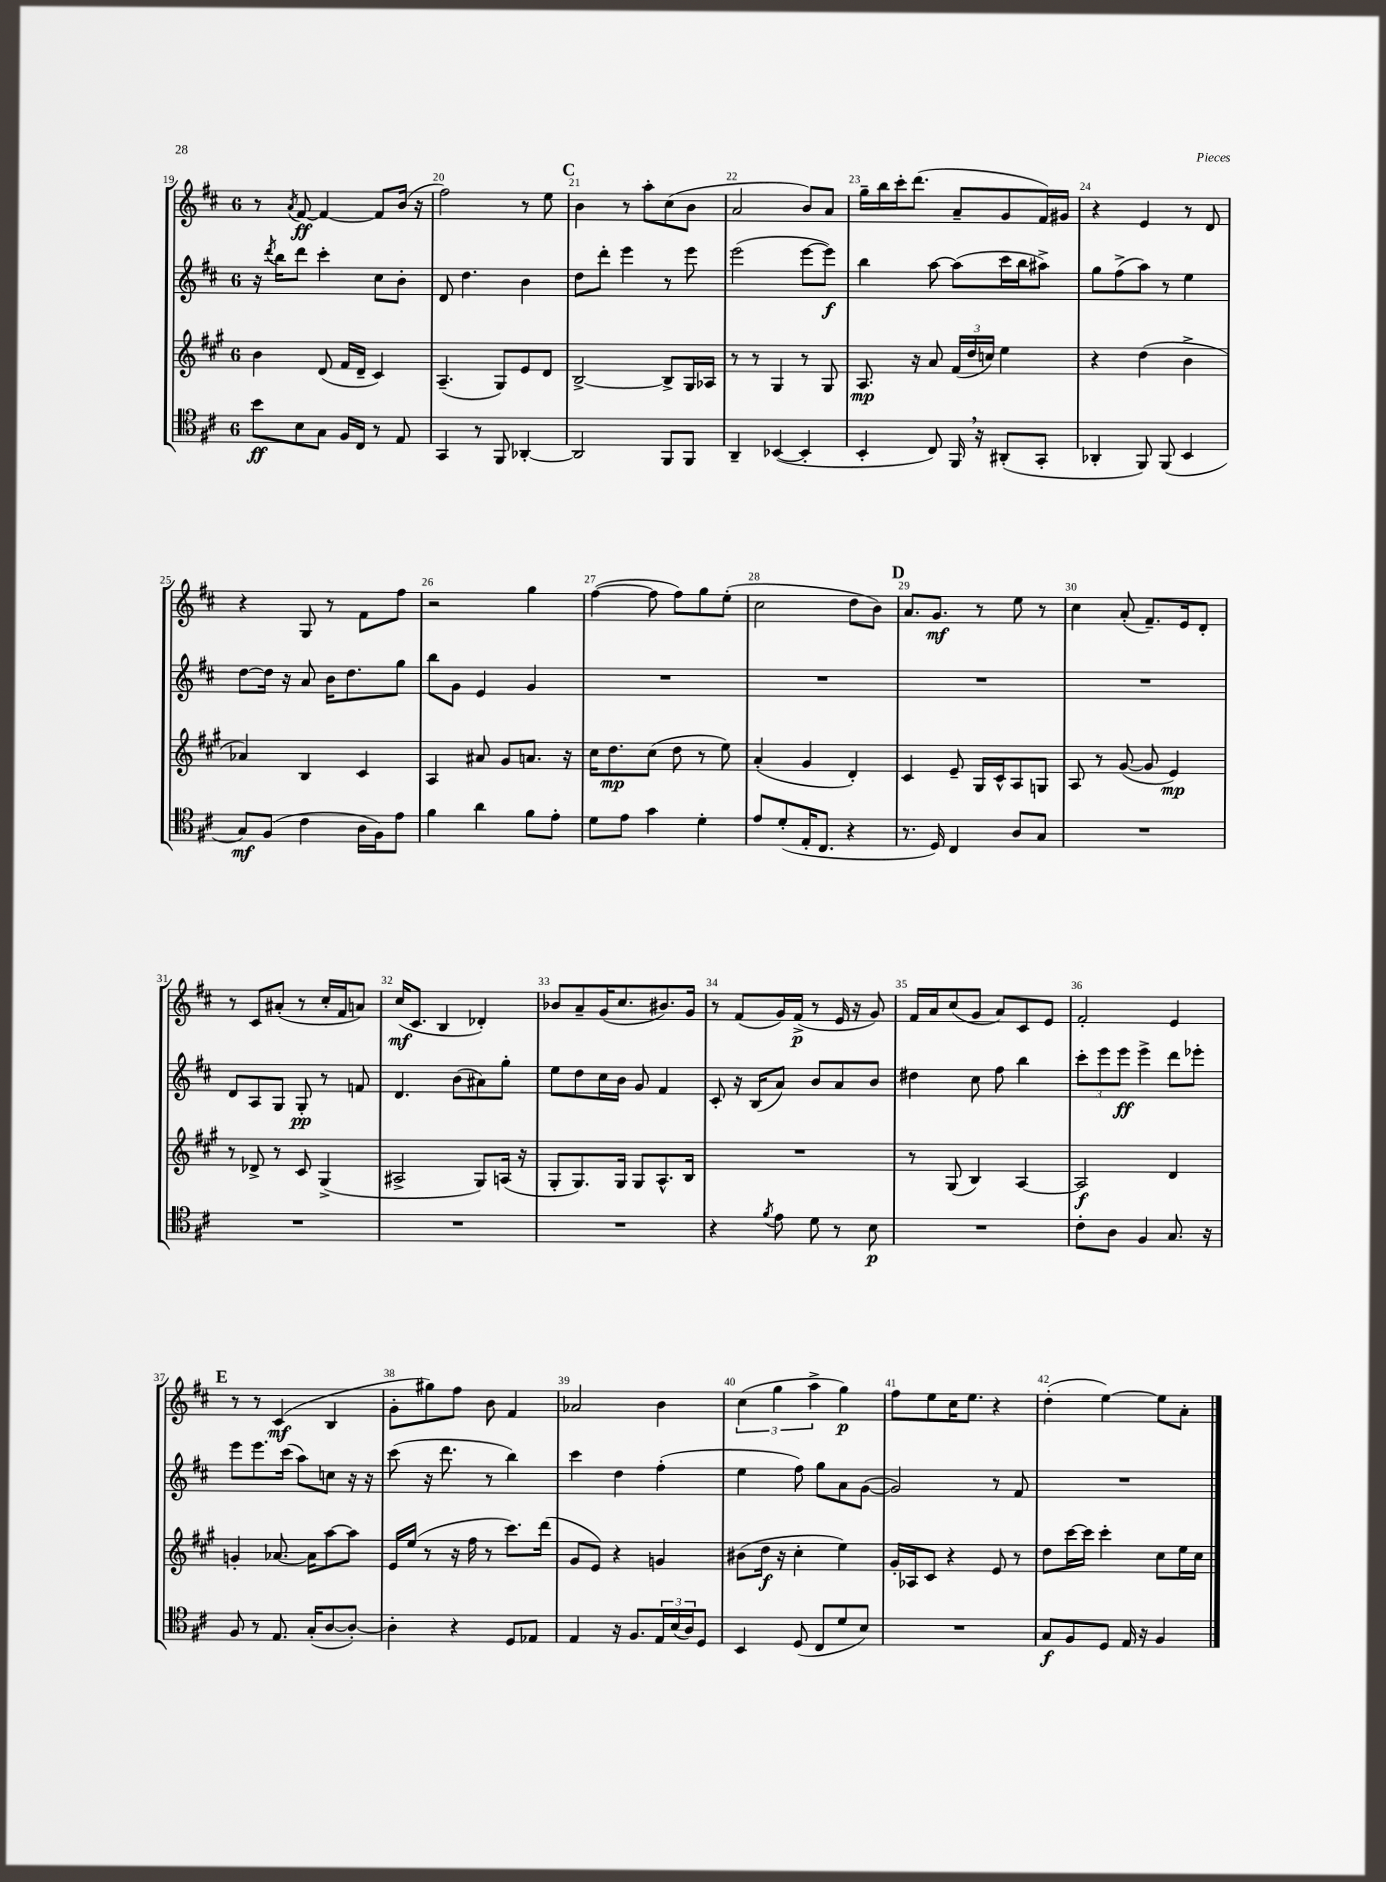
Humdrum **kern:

**kern	**kern	**kern	**kern
*staff4	*staff3	*staff2	*staff1
*clefC4	*clefG2	*clefG2	*clefG2
*k[f#c#]	*k[f#c#g#]	*k[f#c#]	*k[f#c#]
*M6/8	*M6/8	*M6/8	*M6/8
8b	4b	16r	8r
.	.	8qddd	.
.	.	16bb	.
.	.	.	8qa
8B	.	8ddd	[8f#
8G	(8d	4ccc#'	4f#_
16F#	16f#	.	.
16C#	16d~	.	.
8r	4c#)	8cc#	8f#]
8E	.	8b'	(16b
.	.	.	16r
=	=	=	=
4GG	(4.A~	8d	2ff#)
.	.	4.dd	.
8r	.	.	.
8FF#	8G#)	.	.
[4AA-'	8e	4b	8r
.	8d	.	8ee
=	=	=	=
2AA-]	[2B^	8dd	4b
.	.	8ddd'	.
.	.	4eee	8r
.	.	.	8aa'
8FF#	8B^]	8r	(8cc#
8FF#	16G#	8eee	8b
.	16A-	.	.
=	=	=	=
4AA~	8r	(2eee	2a
.	8r	.	.
([4BB-	4G#	.	.
4BB-']	8r	[8eee	8b)
.	8G#	8eee])	8a
=	=	=	=
4BB'	8.A	4bb	16gg~
.	.	.	16bb
.	.	.	16ccc#'
.	16r	.	(8.ddd
8C#)	8a	[8aa	.
16FF#	(24f#	(8aa]	8a~
.	24dd	.	.
16r	.	.	.
.	24cc)	.	.
(8AA#'	4ee	16ccc#	8g
.	.	16bb	.
8GG'	.	8aa#^)	16f#)
.	.	.	16g#
=	=	=	=
4AA-'	4r	8gg	4r
.	.	(8ff#^	.
8FF#)	(4dd	8aa)	4e
(8FF#	.	8r	.
4BB	4b^	4ee	8r
.	.	.	8d
=	=	=	=
8G)	4a-)	[8dd	4r
(8F#	.	16dd]	.
.	.	16r	.
4c#	4B	8a	8G
.	.	16b	8r
.	.	8.dd	.
16A	4c#	.	8f#
16F#)	.	.	.
8e	.	8gg	8ff#
=	=	=	=
4f#	4A	8bb	2r
.	.	8g	.
4a	8a#	4e	.
.	8g#	.	.
8f#	8.a	4g	4gg
8e'	.	.	.
.	16r	.	.
=	=	=	=
8d	16cc#	2.r	([4ff#
.	8.dd	.	.
8e	.	.	.
4g	(8cc#	.	8ff#]
.	8dd	.	8ff#)
4d'	8r	.	8gg
.	8ee)	.	(8ee'
=	=	=	=
8e	(4a'	2.r	2cc#
(8d'	.	.	.
16E'	4g#	.	.
8.C#	.	.	.
4r	4d')	.	8dd
.	.	.	8b)
=	=	=	=
8.r	4c#	2.r	8.a
16D)	.	.	8.g
4C#	8e~	.	.
.	16G#	.	8r
.	16c#^^	.	.
8A	8A	.	8ee
8G	8G	.	8r
=	=	=	=
2.r	8A	2.r	4cc#
.	8r	.	.
.	([8g#	.	(8a'
.	8g#]	.	8.f#~)
.	4e)	.	.
.	.	.	16e
.	.	.	8d'
=	=	=	=
2.r	8r	8d	8r
.	8d-^	8A	8c#
.	8r	8G	(8a#'
.	8c#	8G'	8r
.	(4G#^	8r	16cc#'
.	.	.	16f#
.	.	8f	8a)
=	=	=	=
2.r	2A#^	4.d	(16cc#
.	.	.	8.c#
.	.	.	4B
.	.	(8b	.
.	8G#)	8a#)	4d-')
.	(16A	8gg'	.
.	16r	.	.
=	=	=	=
2.r	8G#'	8ee	8b-
.	8.G#)	8dd	8a~
.	.	16cc#	(16g
.	16G#	16b	8.cc#
.	8G#	8g	.
.	8.A^^	4f#	8.b#)
.	16B	.	16g
=	=	=	=
4r	2.r	8c#'	8r
.	.	16r	(8f#
.	.	(16B	.
8qf#	.	.	.
8e	.	8a)	16g)
.	.	.	(16f#^
8d	.	8b	8r
8r	.	8a	16e
.	.	.	16r
8B	.	8b	8g)
=	=	=	=
2.r	8r	4dd#	16f#
.	.	.	16a
.	(8G#	.	(8cc#
.	4B)	8cc#	8g
.	.	8ff#	8a)
.	[4A	4bb	8c#
.	.	.	8e
=	=	=	=
8c#'	2A]	12ccc#'	2f#'
.	.	12eee	.
8A	.	.	.
.	.	12eee	.
4F#	.	4eee^	.
8.G	4d	8ddd	4e
.	.	8eee-'	.
16r	.	.	.
=	=	=	=
8F#	4g'	8eee	8r
8r	.	8.eee	8r
8.E	[8.a-	.	(4c#
.	.	(16ccc#	.
.	.	8aa)	.
(16G'	16a-]	.	.
[8A	[8aa	8cc	4B
8A'_)	8aa]	16r	.
.	.	16r	.
=	=	=	=
4A']	16e	(8ccc#	8g'
.	(16ee	.	.
.	8r	16r	8gg#)
.	.	8.ddd	.
4r	16r	.	8ff#
.	16ff#	.	.
.	8r	8r	8b
8D	8.ccc#)	4bb)	4f#
8E-	.	.	.
.	(16ddd	.	.
=	=	=	=
4E	8g#	4ccc#	2a-
.	8e)	.	.
16r	4r	4dd	.
8.F#	.	.	.
24E	4g	(4ff#'	4b
(24B	.	.	.
24A)	.	.	.
8D	.	.	.
=	=	=	=
4BB	(8b#	4ee	(6cc#
.	16dd	.	.
.	.	.	6gg
.	16r	.	.
(8D	4cc#'	8ff#)	.
.	.	.	6aa^
8C#	.	8gg	.
8d	4ee)	8a	4gg)
8B)	.	([8g	.
=	=	=	=
2.r	16g#'	2g])	8ff#
.	16A-	.	.
.	8c#	.	8ee
.	4r	.	16cc#
.	.	.	8.ee
.	8e	8r	4r
.	8r	8f#	.
=	=	=	=
8G	8dd	2.r	(4dd'
8F#	[16ccc#	.	.
.	16ccc#]	.	.
8D	4ccc#'	.	[4ee)
16E	.	.	.
16r	.	.	.
4F#	8cc#	.	8ee]
.	16ee	.	8a'
.	16cc#	.	.
==	==	==	==
*-	*-	*-	*-
